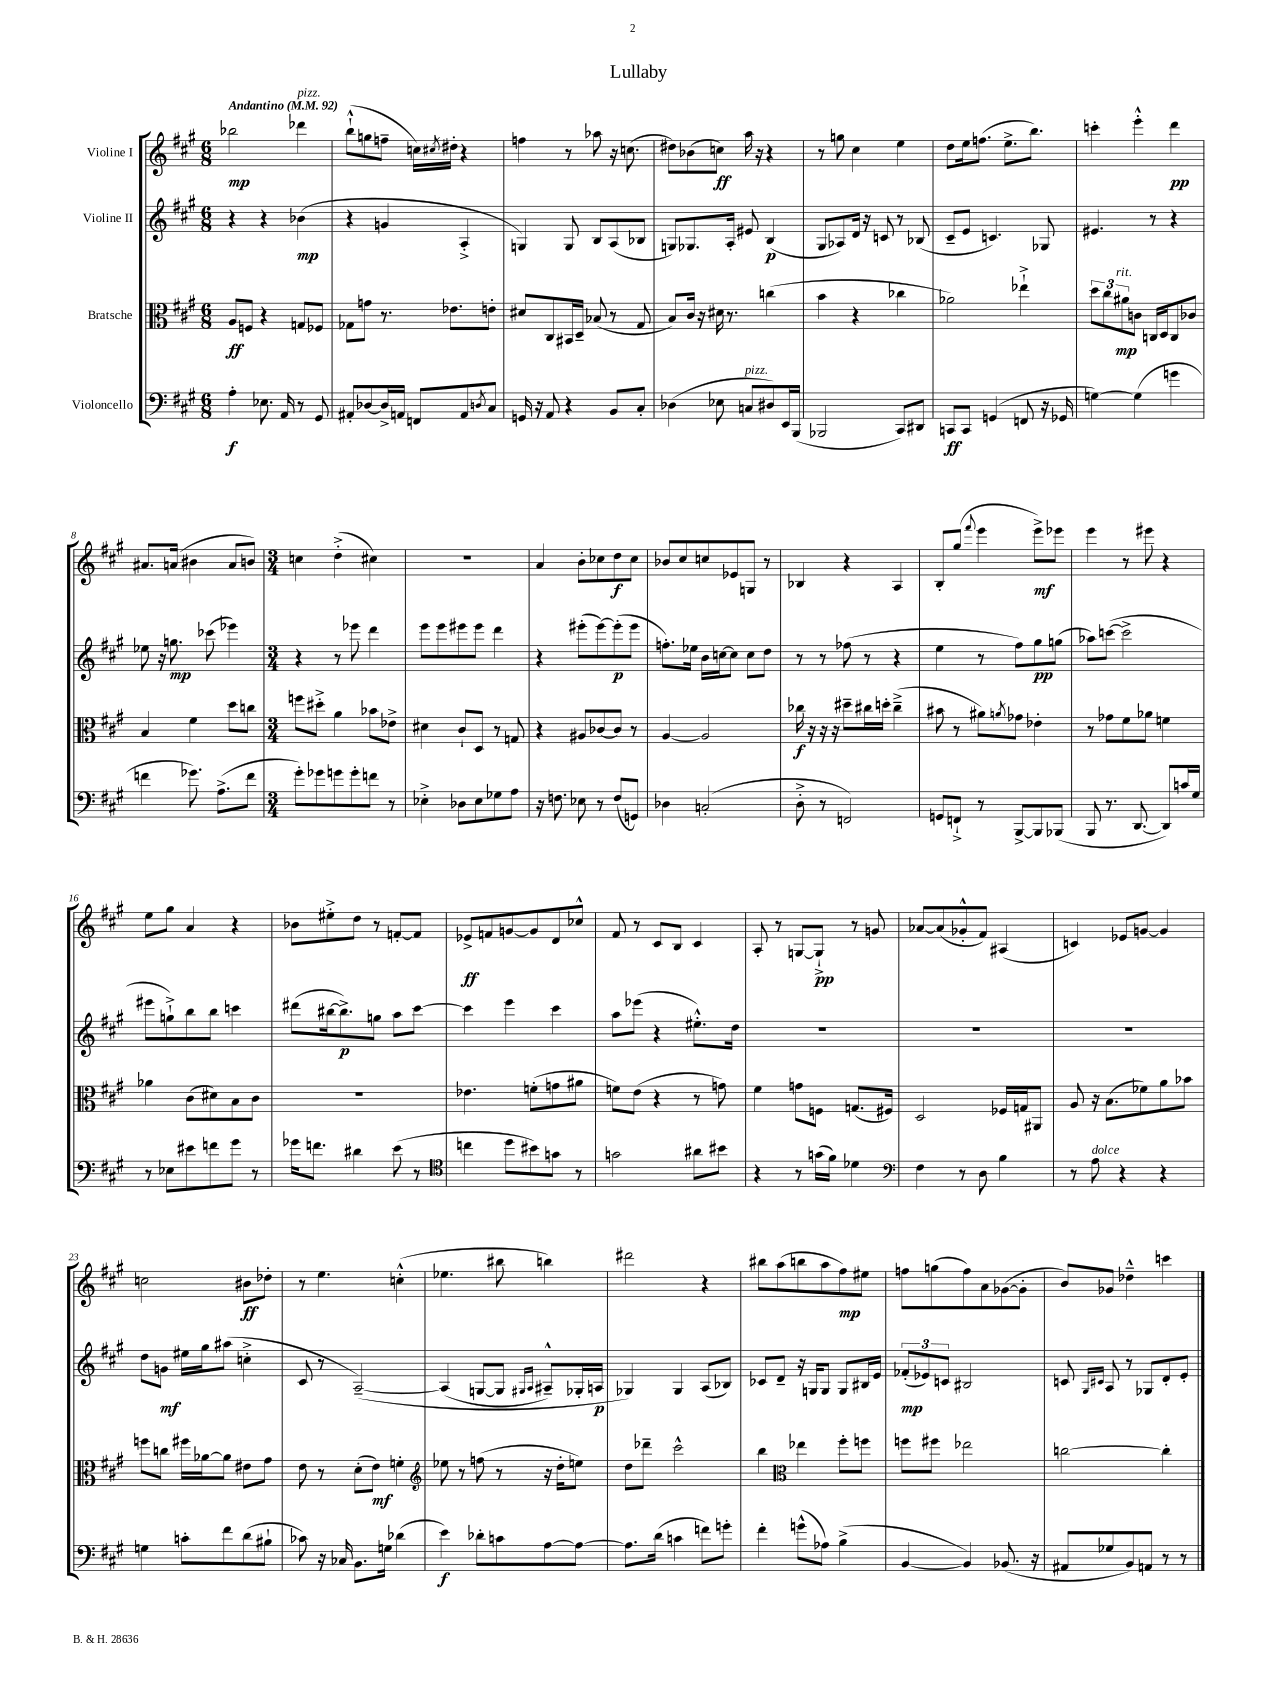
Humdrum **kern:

**kern	**kern	**kern	**kern
*staff4	*staff3	*staff2	*staff1
*clefF4	*clefC3	*clefG2	*clefG2
*k[f#c#g#]	*k[f#c#g#]	*k[f#c#g#]	*k[f#c#g#]
*M6/8	*M6/8	*M6/8	*M6/8
*MM92	*MM92	*MM92	*MM92
4A'	8A	4r	2bb-
.	8F	.	.
8.E-	4r	4r	.
16AA	.	.	.
8r	8G	(4b-	4ddd-
8GG#	8F-	.	.
=	=	=	=
8AA#'	8G-	4r	(8bb`^^
[8D-	8g	.	8gg
16D-^]	8.r	4g	8ff~
16AA	.	.	.
8FF	.	.	16cc)
.	.	.	8qcc#
.	8.e-	.	16dd#'
8AA	.	4A'^	4r
8qD	.	.	.
8C#	8e'	.	.
=	=	=	=
16GG	8d#	4G)	4ff
16r	.	.	.
8AA	8C#	.	.
4r	16BB#	8G	8r
.	16D~	.	.
.	(8B-	8B	8aa-
8BB	8r	(8A	16r
.	.	.	(8.cc
8C#'	8G#	8B-	.
=	=	=	=
(4D-	8B)	8G)	8dd#)
.	16c#	8.G-	(8b-
.	16r	.	.
8E-	16d#	.	8cc)
.	8.r	16A'	.
8C	.	8e#	16aa
.	.	.	16r
8D#)	(4cc	(4B	4r
16EE	.	.	.
(16BBB	.	.	.
=	=	=	=
2BBB-	4b	8G#	8r
.	.	8A-)	8gg
.	4r	16d	4cc#
.	.	16r	.
.	.	8c	.
8CC#)	4cc-	8r	4ee
8DD#	.	(8B-	.
=	=	=	=
8CC	2a-)	8c#~	8dd
8CC	.	8e	16ee
.	.	.	(8.ff
(4GG	.	4.c)	.
.	.	.	8.ee^
8FF	4ee-`^	.	.
.	.	.	8.bb)
16r	.	8G-	.
16GG-	.	.	.
=	=	=	=
[4G)	12dd	4.e#	4ccc'
.	12cc#	.	.
.	12a#	.	.
(4G]	8c	.	4eee'^^
.	16C	8r	.
.	16D	.	.
4g	8C	4r	4ddd
.	8c-	.	.
=	=	=	=
4f	4B	8ee-	8.a#
.	.	16r	.
.	.	8.gg	(16a
8.g-)	4f#	.	4b#
.	.	(8ccc-	.
(8.A^	.	.	.
.	8dd	4eee-)	8a
8f	8cc	.	8b)
=	=	=	=
*M3/4	*M3/4	*M3/4	*M3/4
8g#')	8ff	4r	4cc
8g-	8dd#'^	.	.
8g	4a	8r	(4dd'^
8g'	.	8eee-	.
8f	8b-	4ddd	4cc#)
8r	8e-^	.	.
=	=	=	=
4E-'^	4d#	8eee	2.r
.	.	8eee	.
8D-	8c#`	8eee#	.
8E-	8D	8eee#	.
8G-	8r	4ddd	.
8A	8G	.	.
=	=	=	=
16r	4r	4r	4a
8.F	.	.	.
8E-	8A#	(8eee#'	8b'
8r	[8c-	[8eee#)	8cc-
(8F	8c-]	(8eee#']	8dd
8GG)	8r	8eee#	8cc-
=	=	=	=
4D-	[4A	8.ff')	8b-
.	.	.	8cc#
.	.	16ee-	.
(2C'	2A]	16b	8cc
.	.	[16cc	.
.	.	8cc]	8e-
.	.	8cc	8G
.	.	8dd	8r
=	=	=	=
8D'^	16cc-	8r	4B-
.	16r	.	.
8r	16r	8r	.
.	16r	.	.
2FF)	8dd#~	(8ff-	4r
.	16cc#	8r	.
.	16dd'	.	.
.	(4cc#~^	4r	4A
=	=	=	=
8GG	8b#	4ee	8B'
8FF`^	8r	.	(8gg#
.	.	.	8qqfff#
8r	8a#)	8r	4eee
.	8qa	.	.
[8BBB^	8g-	8ff#)	.
8BBB]	4e-'	8gg#	8eee^)
(8BBB-	.	(8gg	8eee-
=	=	=	=
8BBB	8r	8aa-)	4eee
8.r	8g-	([8ccc	.
.	8f#	2ccc^]	8r
[8.DD	.	.	.
.	8a-	.	8eee#
8DD])	4f	.	4r
16c	.	.	.
16G#	.	.	.
=	=	=	=
8r	4a-	8eee#	8ee
8E-	.	8gg`^)	8gg#
8e#	(8c#	8bb	4a
8f	8d#)	8bb	.
8g#	8B	4ccc	4r
8r	8c#	.	.
=	=	=	=
16g-	2.r	(8ddd#	8b-
8.f	.	.	.
.	.	[16bb#	8ee#'^
.	.	8.bb#^])	.
4d#	.	.	8dd
.	.	8gg	8r
(8e	.	8aa	[8f'
8r	.	[8ccc#	8f]
=	=	=	=
*clefC4	*	*	*
4cc	4.e-	4ccc#]	8e-^
.	.	.	8f
8dd	.	4eee	[8g
8b#)	(8f'	.	8g]
8g	8g	4ccc#	8d
8r	8a#	.	8cc-^^
=	=	=	=
2g	8f)	8aa	8f#
.	(8e	(8eee-	8r
.	4r	4r	8c#
.	.	.	8B
8a#	8r	8.ee#'^^)	4c#
8b#	8g)	.	.
.	.	16dd	.
=	=	=	=
4r	4f#	2.r	8A'
.	.	.	8r
8r	8g	.	[8G
(16g	8F	.	8G`^]
16f#)	.	.	.
4d-	(8.G	.	8r
.	.	.	8g
.	16F#)	.	.
=	=	=	=
*clefF4	*	*	*
4F#	2D	2.r	[8a-
.	.	.	(8a-]
8r	.	.	8g-'^^
8D	.	.	8f#)
4B	16F-	.	(4A#
.	16G	.	.
.	8AA#	.	.
=	=	=	=
8r	8A	2.r	4c)
8A	16r	.	.
.	(8.B	.	.
4r	.	.	8e-
.	8f-)	.	[8g
4r	8a	.	4g]
.	8b-	.	.
=	=	=	=
4G	8ff	8dd	2cc
.	8cc	8g	.
8c'	16ff#	16ee#	.
.	[16a-	16gg#	.
8f#	8a-]	(8aa#	.
(8d	8e#	4cc'^	8b#
8B#`	8g#	.	8dd-'
=	=	=	=
8c-)	8e	8c#	8r
16r	8r	8r	4.ee
16C-	.	.	.
8.BB	(8d'	&([2A~)	.
.	8e)	.	.
16G	.	.	.
(4d-	4f'	.	(4cc'^^
=	=	=	=
*	*clefG2	*	*
4e)	8ee-	(4A]	4.ee-
.	8r	.	.
8d-'	(8ff	[8G	.
8c	8r	8G]	8bb#
.	.	16qqG#	.
.	.	16qqA	.
[8A	16r	8A#~^^)	4bb)
.	16dd'	.	.
8A_	8ee)	16G-'	.
.	.	16A	.
=	=	=	=
8.A]	8dd	4G-&)	2ddd#
.	8ddd-~	.	.
(16d	.	.	.
4c	2ccc#^^	4G-	.
8f)	.	(8A	4r
8g'	.	8B-)	.
=	=	=	=
4f#'	4bb	8c-	8bb#
.	.	8d~	(8aa
*	*clefC3	*	*
(8g^^	4ee-	16r	8bb
.	.	16G	.
8A-)	.	8G	8aa
(4B^	8ff#'	8G	8ff#)
.	8ff	16B#	8ee#
.	.	16e	.
=	=	=	=
[4BB	8ff	(12f-'	8ff
.	.	12e-)	.
.	8ff#	.	(8gg
.	.	12c	.
4BB])	2ee-	2B#	8ff)
.	.	.	8a
(8.BB-	.	.	([8g-
.	.	.	8g-']
16r	.	.	.
=	=	=	=
8AA#	[2cc	8c	8b)
.	.	16qqG#	.
.	.	16qqc#	.
8G-	.	8A	8g-
8BB)	.	8r	4dd-~^^
8AA	.	8G-	.
8r	4cc']	8d'	4ccc
8r	.	8e'	.
==	==	==	==
*-	*-	*-	*-
